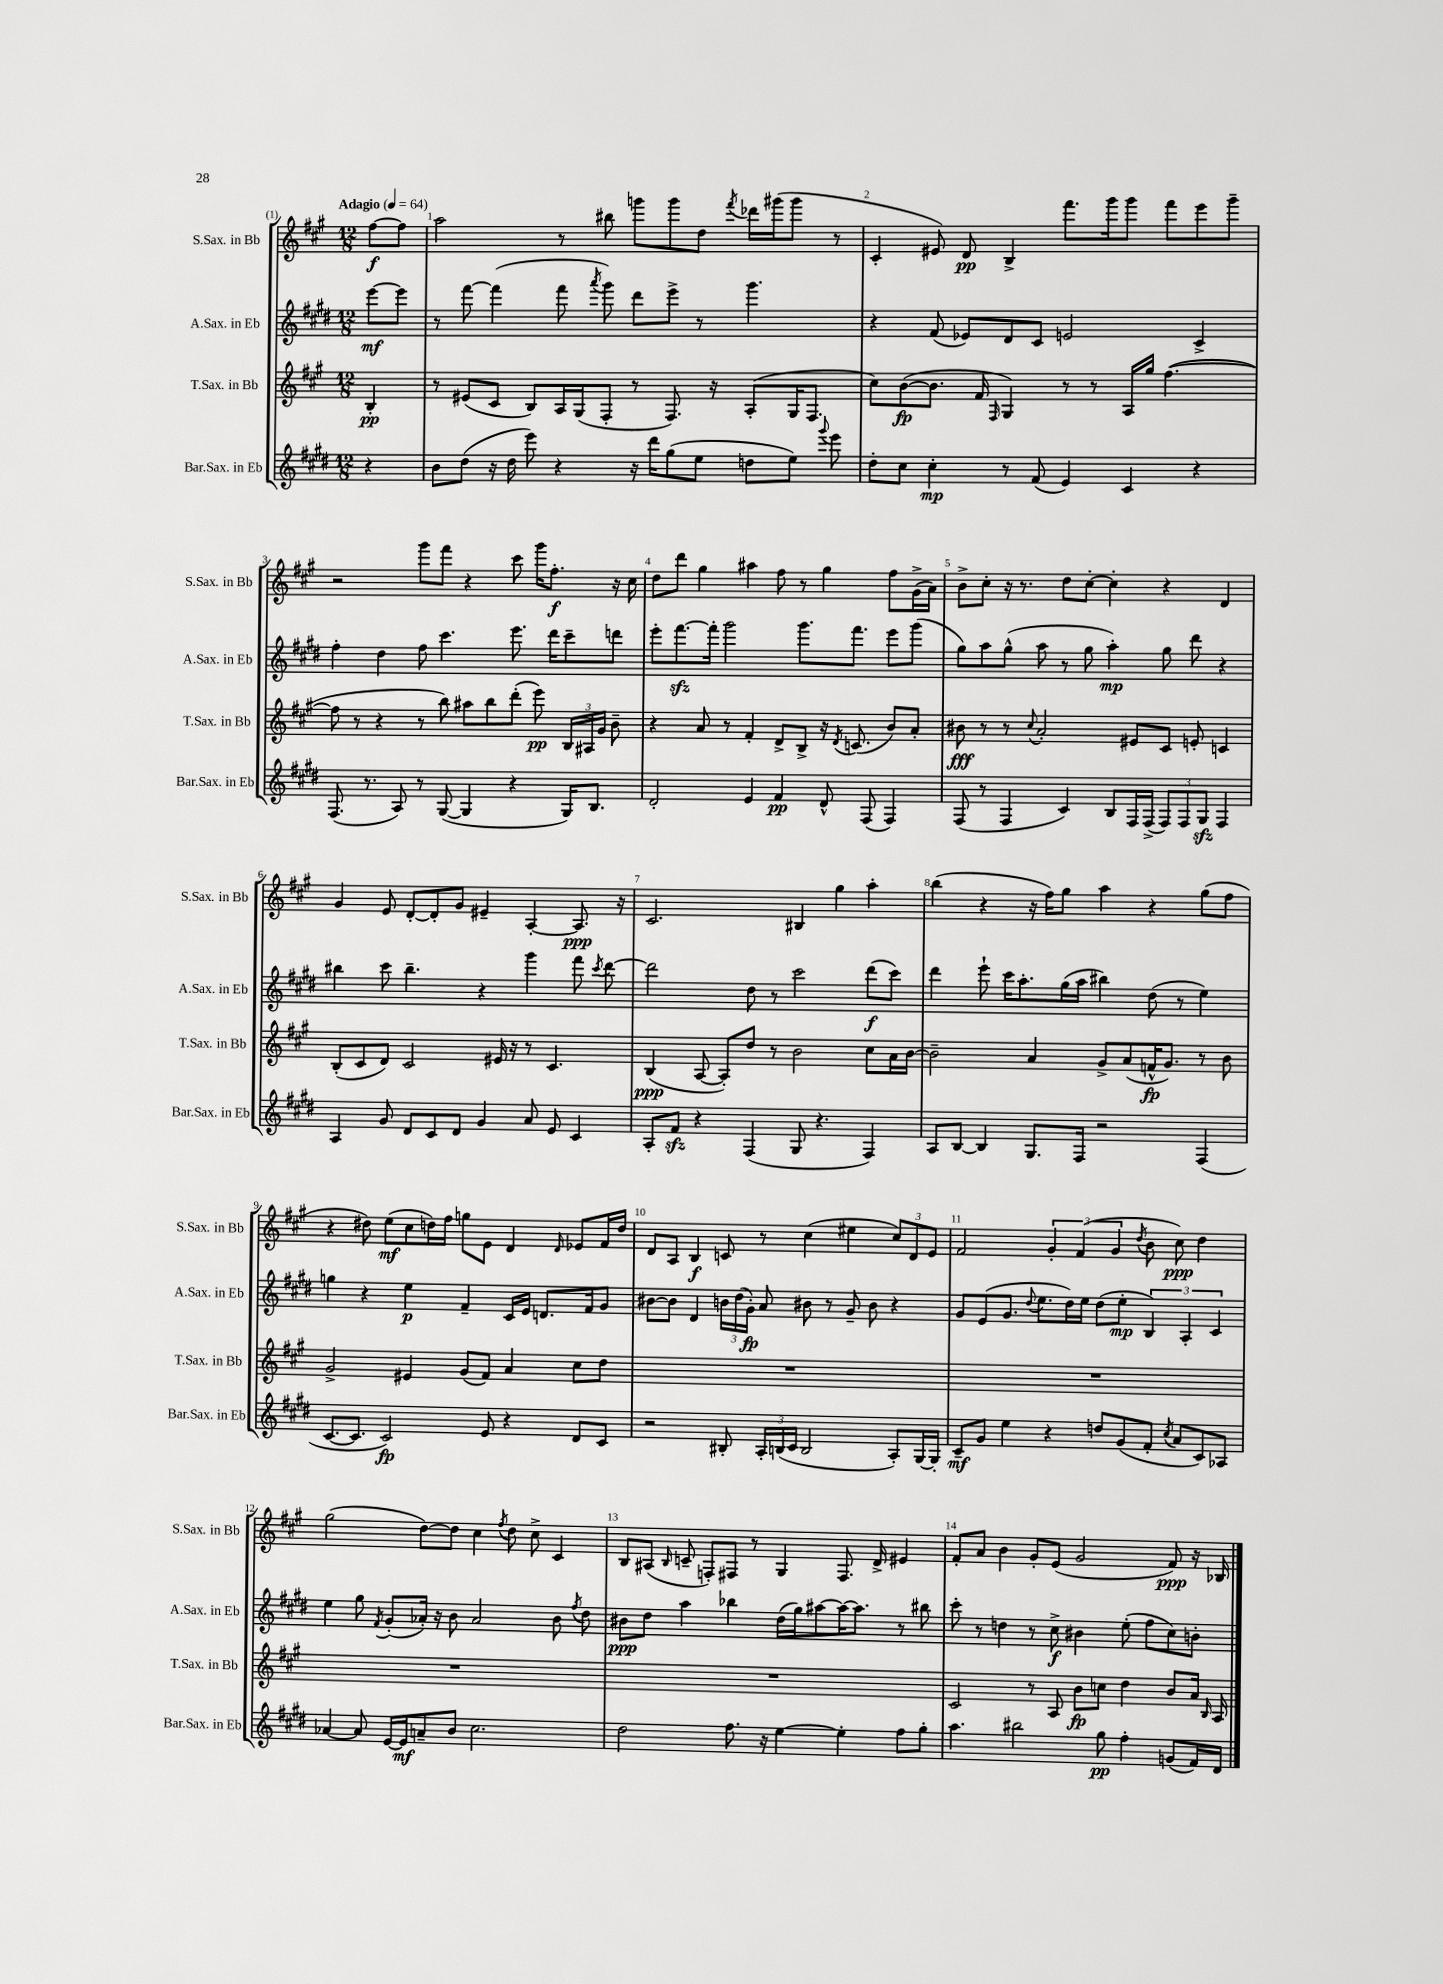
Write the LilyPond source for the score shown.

<<
\new StaffGroup <<
\new Staff = "s0" \with { instrumentName = "S.Sax. in Bb" shortInstrumentName = "S.Sax. in Bb" } {
    \clef treble \key a \major \numericTimeSignature \time 12/8 \partial 4 \tempo "Adagio" 4 = 64
    \autoBeamOff fis''8[~\f fis''8] |
    a''2 r8 bis''8 g'''8[ g'''8 d''8] \acciaccatura { fis'''8 } des'''16[ gis'''16( gis'''8] r8 |
    cis'4-. eis'8) d'8\pp b4-> fis'''8.[ gis'''16 gis'''8] fis'''8[ e'''8 gis'''8]-- |
    r2 gis'''8[ fis'''8] r4 cis'''8 gis'''16[ fis''8.]-.\f r16 cis''16 |
    d''8[ d'''8] gis''4 ais''4 fis''8 r8 gis''4 fis''8[ gis'16->( a'16]) |
    b'8[-> cis''8]-. r16 r8. d''8[ cis''8]~-. cis''4-. r4 d'4 |
    gis'4 e'8 d'8[~-. d'8-. gis'8] eis'4-- a4~-. a8.\ppp r16 |
    cis'2. bis4 gis''4 a''4-. |
    b''4( r4 r16 fis''16[) gis''8] a''4 r4 gis''8[( fis''8] |
    r4 dis''8) e''8[\mf( cis''8 d''16) fis''16] g''8[ e'8] d'4 \grace { d'16 } ees'8[ fis'16 d''16] |
    d'8[ a8] b4\f c'8 r8 cis''4( eis''4 \tuplet 3/2 { cis''8[) d'8 e'8] } |
    fis'2 \tuplet 3/2 { gis'4-. fis'4( gis'4 } \acciaccatura { d''8 } b'8 cis''8\ppp) d''4 |
    gis''2( d''8[~) d''8] cis''4 \acciaccatura { fis''8 } d''8 cis''8-> cis'4 |
    b8[ ais8]( \grace { b16 } c'8-- f8[-.) fis8] r8 gis4 fis8. d'16-> eis'4 |
    fis'8[-. a'8] b'4 gis'8[-. e'8]( gis'2 fis'8\ppp) r16 bes16 \bar "|." |
}
\new Staff = "s1" \with { instrumentName = "A.Sax. in Eb" shortInstrumentName = "A.Sax. in Eb" } {
    \clef treble \key e \major \numericTimeSignature \time 12/8 \partial 4
    \autoBeamOff e'''8[~\mf e'''8] |
    r8 fis'''8~ fis'''4( fis'''8 \acciaccatura { a'''8 } gis'''8) dis'''8[ e'''8]-> r8 gis'''4. |
    r4 fis'8( ees'8[) dis'8 cis'8] e'2 cis'4-> |
    fis''4-. dis''4 fis''8 cis'''4. e'''8. dis'''16[ cis'''8-- d'''8] |
    e'''8[-. fis'''8.~\sfz fis'''16]-. gis'''2 gis'''8.[ fis'''8.] e'''8[ gis'''8]( |
    gis''8[) a''8 gis''8]-^( a''8 r8 gis''8 a''4-.\mp) gis''8 dis'''8 r4 |
    bis''4 cis'''8 bis''4.-- r4 gis'''4 fis'''8 \acciaccatura { cis'''8 } dis'''8~ |
    dis'''2 dis''8 r8 cis'''2 dis'''8[\f( cis'''8]) |
    dis'''4 e'''8-! cis'''16[ a''8.-. gis''16( a''16] bis''4) dis''8( r8 e''4) |
    g''4 r4 e''4\p fis'4-- cis'16[ e'16] d'8.[ fis'16 gis'8] |
    bis'8[~ bis'8] dis'4 \tuplet 3/2 { b'16[ dis''16( gis'16]-.\fp) } a'8 bis'8 r8 gis'8-- bis'8 r4 |
    gis'8[ e'8( gis'8.] \appoggiatura { dis''8 } e''8.[ dis''16) e''16] dis''8[( e''8]-.\mp \tuplet 3/2 { b4) a4-. cis'4 } |
    e''4 gis''8 \acciaccatura { fis'8 } gis'8[-.( aes'16]-.) r16 b'8 aes'2 b'8 \acciaccatura { fis''8 } dis''8 |
    bis'8[\ppp dis''8] a''4 bes''4 dis''16[( gis''16) ais''8~ ais''16~ ais''8.] r8 bis''8 |
    cis'''8-. r8 d''4 r8 cis''8->\f bis'4 e''8-.( fis''8[ cis''8) b'8]-. \bar "|." |
}
\new Staff = "s2" \with { instrumentName = "T.Sax. in Bb" shortInstrumentName = "T.Sax. in Bb" } {
    \clef treble \key a \major \numericTimeSignature \time 12/8 \partial 4
    \autoBeamOff b4-.\pp |
    r8 eis'8[( cis'8] b8[) a16 gis16( fis8]-. r8 fis8.) r16 a8[-.( gis16 fis8.] |
    cis''8[) b'8~\fp( b'8.] fis'16 \grace { fis16 } gis4) r8 r8 a16[ gis''16] fis''4.~( |
    fis''8 r8 r4 r8 b''8) ais''8[ b''8 d'''8]-.( e'''8\pp) \tuplet 3/2 { b16[ ais16 gis'16] } b'8-- |
    r4 a'8 r8 fis'4-. d'8[-> b8]-> r16 \acciaccatura { d'8 } c'8.( b'8[) a'8]-. |
    bis'8\fff r8 r8 \appoggiatura { cis''8 } a'2-. eis'8[ cis'8] e'8-. c'4 |
    b8[-.( cis'8 d'8]) cis'2 eis'16 r16 r8 cis'4. |
    b4\ppp( a8~ a8[-.) d''8] r8 b'2 cis''8[ a'16 b'16]~ |
    b'2-- a'4 gis'8[-> a'8( f'16-^\fp gis'8.]) r8 b'8 |
    gis'2-> eis'4 gis'8[( fis'8]) a'4 cis''8[ d''8] |
    R1. |
    R1. |
    R1. |
    R1. |
    cis'2 r8 a8 b'8[\fp c''8] d''4 b'8[ a'16] \grace { b16 } a16 \bar "|." |
}
\new Staff = "s3" \with { instrumentName = "Bar.Sax. in Eb" shortInstrumentName = "Bar.Sax. in Eb" } {
    \clef treble \key e \major \numericTimeSignature \time 12/8 \partial 4
    \autoBeamOff r4 |
    b'8[ dis''8]( r16 dis''16 e'''8) r4 r16 dis'''16[ gis''8( e''8] d''8[ e''8]) \appoggiatura { gis'''8 } e'''8 |
    dis''8[-. cis''8] cis''4-.\mp r8 fis'8( e'4) cis'4 r4 |
    fis8.( r8. a8) r8 gis8~( gis4 r4 gis16[) b8.] |
    dis'2-. e'4 fis'4\pp dis'8-^ fis8( fis4) |
    fis8( r8 fis4 cis'4) b8[ fis16 fis16]->( \tuplet 3/2 { fis8[) fis8 gis8]\sfz } fis4 |
    a4 gis'8 dis'8[ cis'8 dis'8] gis'4 a'8 e'8 cis'4 |
    a8[-. fis'8]\sfz r4 fis4( gis8 r4. fis4) |
    a8[ b8]~ b4 gis8.[ fis16] r2 fis4( |
    cis'8.[~ cis'8.] cis'2\fp) e'8 r4 dis'8[ cis'8] |
    r2 bis8-. \tuplet 3/2 { a16[-. b16( cis'16] } b2 a8[-.) gis16~ gis16]-. |
    cis'8[--\mf gis'8] e''4 r4 d''8[ gis'8( fis'8]-. \acciaccatura { cis''8 } a'8[ cis'8) aes8] |
    aes'4~ aes'8 e'16[~ e'16\mf a'8-- b'8] cis''2. |
    dis''2 fis''8. r16 e''4~ e''4-. fis''8[ gis''8]-. |
    a''4. bis''2 gis''8\pp fis''4-. g'8[( fis'16) dis'16] \bar "|." |
}
>>
>>
\layout { \context { \Score \override BarNumber.break-visibility = ##(#f #t #t) barNumberVisibility = #all-bar-numbers-visible } }
